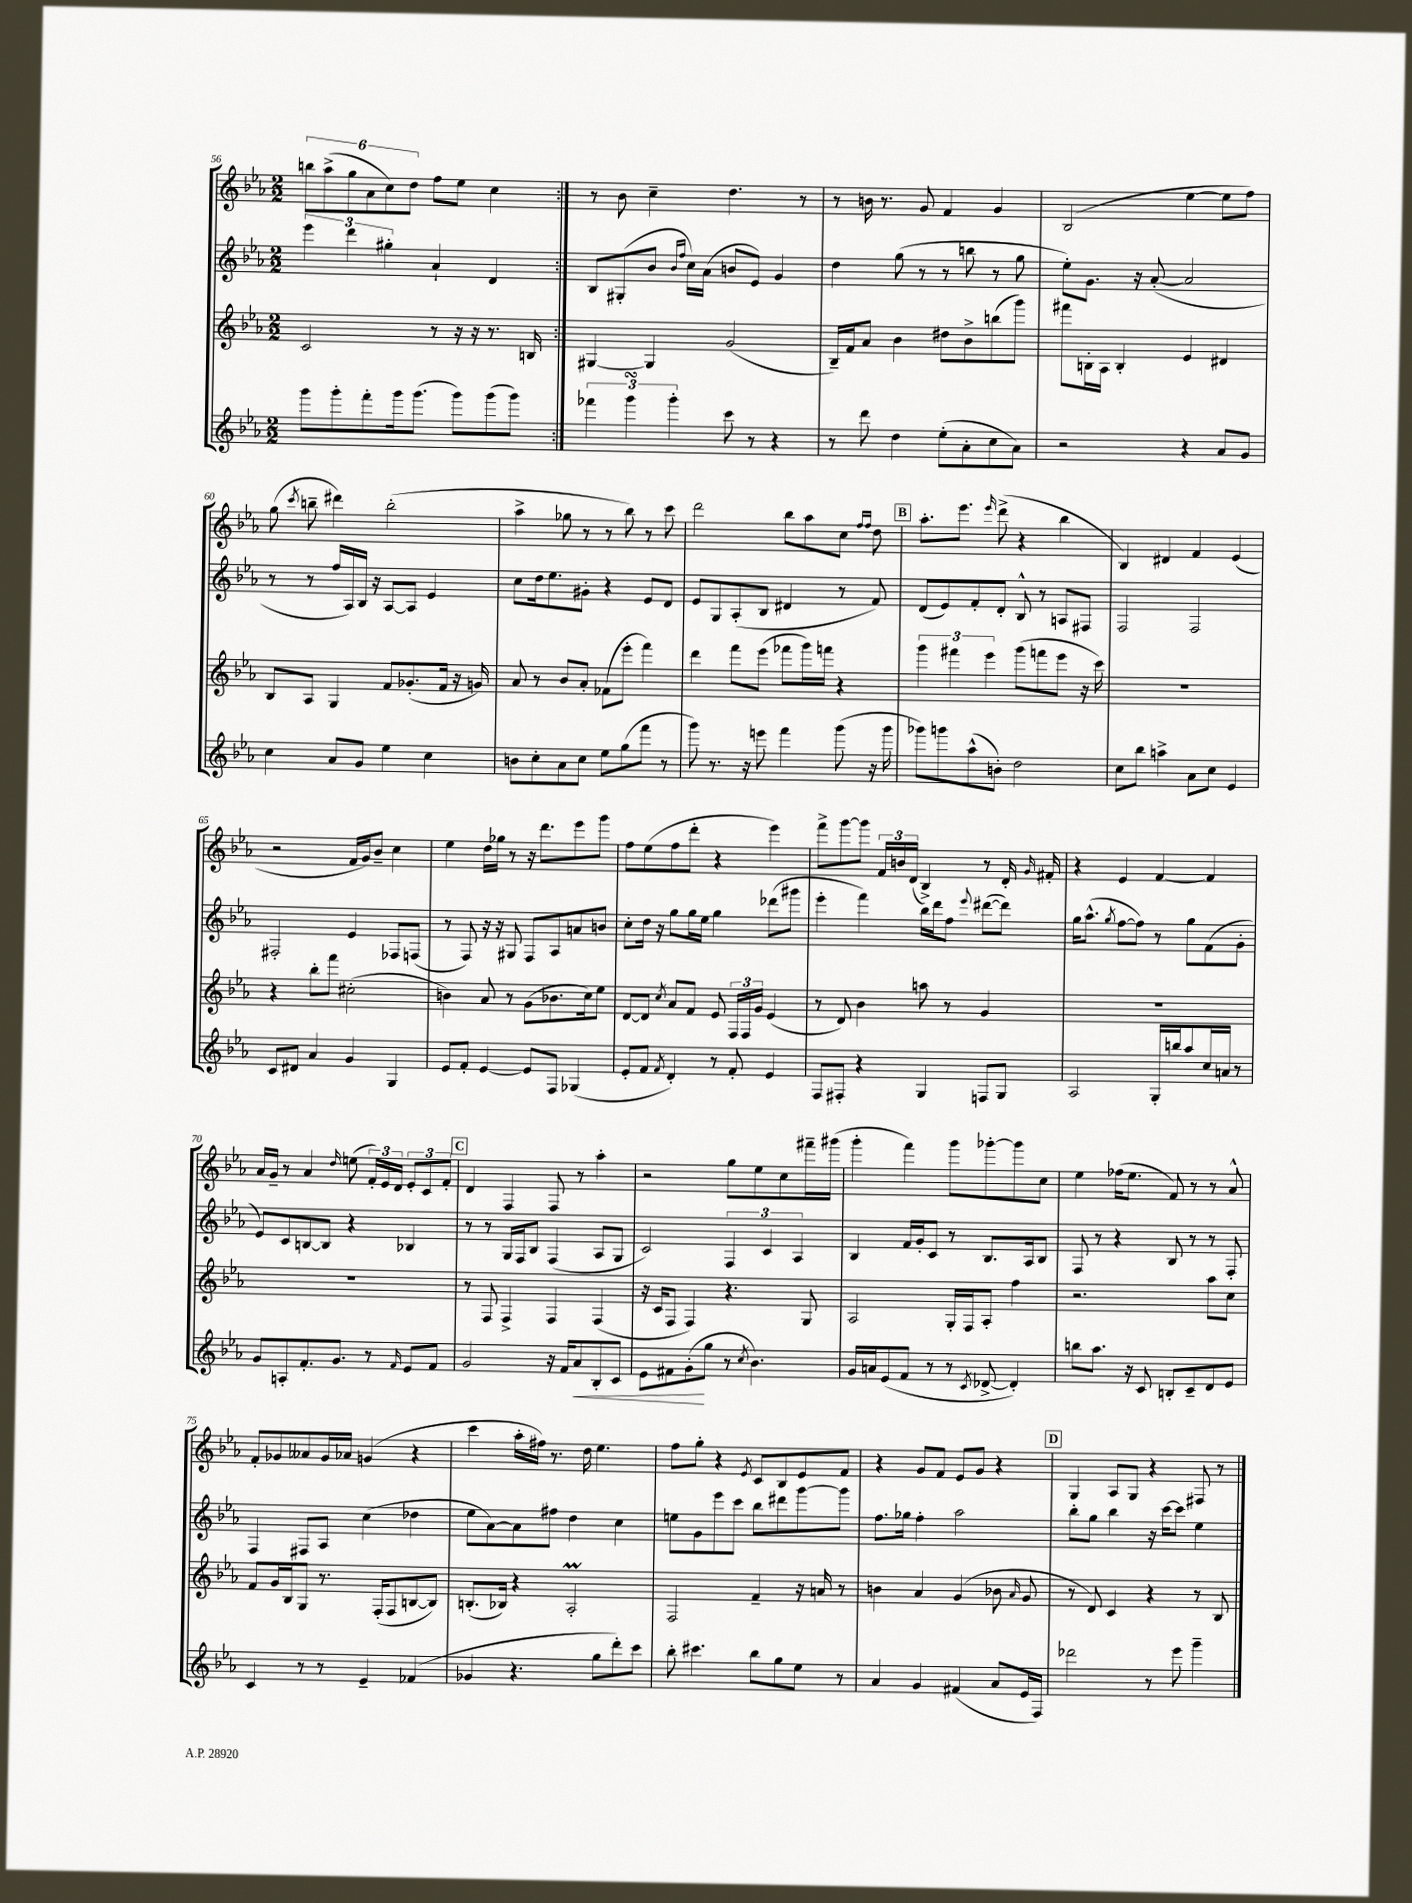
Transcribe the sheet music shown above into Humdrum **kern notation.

**kern	**kern	**kern	**kern
*staff4	*staff3	*staff2	*staff1
*clefG2	*clefG2	*clefG2	*clefG2
*k[b-e-a-]	*k[b-e-a-]	*k[b-e-a-]	*k[b-e-a-]
*M2/2	*M2/2	*M2/2	*M2/2
8ggg	2c	6eee-	12bb
.	.	.	(12aa-^
8ggg'	.	.	.
.	.	6ddd	12gg
8fff'	.	.	12a-
.	.	6gg#'	12cc)
16ggg	.	.	.
.	.	.	12dd
(8.ggg	.	.	.
.	8r	4a-`	8ff
8ggg)	16r	.	8ee-
.	16r	.	.
(8ggg	8.r	4d	4cc
8ggg)	.	.	.
.	16B	.	.
=:|!	=:|!	=:|!	=:|!
6fff-	[4G#	8B-	8r
.	.	(8G#'	8b-
6ggg	.	.	.
.	4G#]	8b-	4cc~
6ggg'	.	.	.
.	.	16qqb-	.
.	.	16qqff	.
.	.	16cc)	.
.	.	(16a-	.
8ccc	(2g	8b	4.dd
8r	.	8e-)	.
4r	.	4g	.
.	.	.	8r
=	=	=	=
8r	16B-~)	4dd	8r
.	16f	.	.
8ddd	8a-	.	16b
.	.	.	8.r
4dd	4b-	(8gg	.
.	.	8r	8g
(8ee-'	8dd#	8r	4f
8a-'	8b-^	8bb	.
8cc	(8bb	8r	4g
8a-)	8ggg)	8gg	.
=	=	=	=
2r	8fff#	8ee-')	(2B-
.	16B'	8.g	.
.	16A-	.	.
.	4B'	.	.
.	.	16r	.
.	.	([8a-'	.
4r	4e-	2a-]	[4ee-
8a-	4d#	.	8ee-]
8g	.	.	8ff)
=	=	=	=
4cc	8B-	8r	(8gg
.	.	.	8qccc
.	8A-	8r	8bb~
8a-	4G	16ff	4ddd#)
.	.	16A-)	.
8g	.	16B-	.
.	.	16r	.
4ee-	8f	[8A-	(2bb'
.	(8.g-'	8A-]	.
4cc	.	4e-	.
.	16f	.	.
.	16r	.	.
.	16g)	.	.
=	=	=	=
8b	8a-	8cc	4aa-^
8cc'	8r	16dd	.
.	.	8.ee-	.
8a-	8b-	.	8gg-
8cc	8a-'	8g#'	8r
8ee-	(8f-	4r	8r
(8gg	8eee-'	.	8bb-)
8fff	4fff)	8e-	8r
8r	.	8d	8ccc
=	=	=	=
8ggg)	4ddd	8e-	2ddd
8.r	.	8G	.
.	8fff	(8A-'	.
16r	.	.	.
8eee	(8eee-	8B-	.
4fff	8fff-	4d#	8bb-
.	16ggg)	.	8aa-
.	16fff	.	.
(8ggg	4r	8r	8cc
.	.	.	16qqff
.	.	.	16qqff
16r	.	8f)	8dd
16ggg	.	.	.
=	=	=	=
8ggg-)	6ggg	(8d	8.aa-'
8ggg	.	8e-)	.
.	6fff#	.	.
.	.	.	8.eee-
(8aa-^^	.	8f'	.
.	6eee-	.	.
.	.	.	16qqeee-
8b')	.	8d'	(8ddd^
2dd	(8ggg	8B-^^	4r
.	8fff	8r	.
.	8eee-	8A	4bb-
.	16r	8F#	.
.	16ccc)	.	.
=	=	=	=
8cc	1r	2F	4B-)
8bb-	.	.	.
4aa^	.	.	4d#
8a-	.	2F	4f
8cc	.	.	.
4e-	.	.	(4e-
=	=	=	=
8c	4r	2F#'	2r
8d#	.	.	.
4a-	8bb-'	.	.
.	8fff	.	.
4g	(2cc#'	4e-	16f
.	.	.	16g)
.	.	.	8b-~
4G	.	8F-	4cc
.	.	(8F	.
=	=	=	=
8e-	4b)	8r	4ee-
8f'	.	8F)	.
[4e-	8a-	16r	16dd
.	.	16r	16gg-
.	8r	8G#	8r
8e-]	(8g	8F	16r
.	.	.	8.ddd
8F	8.b-	8A-	.
(4G-	.	8a	8eee-
.	16cc)	.	.
.	8ee-	8b	8ggg
=	=	=	=
8e-'	[8d	8cc'	8ff
8f	8d]	16dd	(8ee-
.	.	16r	.
8qf	8qcc	.	.
4d')	8a-	8gg	8ff
.	8f	16gg	8ddd'
.	.	16ee-	.
8r	8e-	4gg	4r
8f'	24F	.	.
.	24F	.	.
.	24g	.	.
4e-	(4e-	(8ddd-	4eee-)
.	.	8ggg#	.
=	=	=	=
8F	8r	4eee-'	8fff^
8F#'	8d)	.	[8ggg
4r	4b-	4fff)	8ggg]
.	.	.	24f
.	.	.	24b
.	.	.	(24d
4G	8aa	16bb-	4B-^)
.	.	16ddd	.
.	8r	8ff	.
.	.	8qqeee-	.
8F	4g	([8ddd#	8r
8G	.	8ddd#])	16d'
.	.	.	16qqg
.	.	.	16f#'
=	=	=	=
2A-	1r	16gg	4r
.	.	(8.aa-^^	.
.	.	8qgg	.
.	.	[8ff	4e-
.	.	8ff])	.
16G'	.	8r	[4f
16bb	.	.	.
8aa-	.	8gg	.
16cc	.	(8f	4f]
16a	.	.	.
8r	.	8g'	.
=	=	=	=
8g	1r	8e-)	16a-
.	.	.	16g~
8A'	.	8c	8r
8.f'	.	[8B	4a-
.	.	8B]	.
8.g	.	.	.
.	.	.	16qqdd
.	.	4r	(8ee
8r	.	.	24f')
.	.	.	24e-
.	.	.	24d
16qqf	.	.	.
8e-	.	4B-	12e-'
.	.	.	12c
8f	.	.	.
.	.	.	12f'
=	=	=	=
2g	8r	8r	4d
.	8F	8r	.
.	4F^	16G	4F
.	.	16F	.
.	.	8B-	.
16r	4F	(4F	8F
16f	.	.	.
8a-	.	.	8r
8B-'	(4F	8A-	4aa-'
8c	.	8G	.
=	=	=	=
8e-	16r	2c)	2r
.	16c	.	.
8f#	8F	.	.
(8g'	4F)	.	.
8gg	.	.	.
8r	4.r	6F	8gg
8qcc	.	.	.
4.b-)	.	.	8ee-
.	.	6c	.
.	.	.	8cc
.	.	6A-	.
.	8G	.	16fff#~
.	.	.	(16ggg#
=	=	=	=
16g	2A-	4B-	4ggg'
16a	.	.	.
(8e-	.	.	.
8f	.	16f	4fff)
.	.	16g'	.
8r	.	8c	.
8r	16G'	8r	8ggg
.	16F	.	.
8qc	.	.	.
[8d-^	8A-'	8.B-	[8ggg-'
4d-'])	4ff	.	8ggg-]
.	.	16A-	.
.	.	8B-	8cc
=	=	=	=
8bb	2.r	8F	4ee-
8.aa-	.	8r	.
.	.	4r	(16ff-
16r	.	.	8.ee-
8c	.	.	.
8B'	.	8B-	8f)
8c~	.	8r	8r
8d	8aa-	8r	8r
8e-	8cc	8F'	8a-^^
=	=	=	=
4c	8f	4F	8f'
.	16g	.	8g-
.	16B-	.	.
8r	8G	8F#	8a--
8r	8.r	8A-	16g-
.	.	.	16a-
4e-~	.	(4cc	(4g
.	(16F'	.	.
.	8F	.	.
(4f-	[8B	4dd-	4r
.	8B])	.	.
=	=	=	=
4g-	(8.B'	8ee-	4ccc
.	.	[8a-)	.
.	16B-)	.	.
4.r	4r	8a-]	16aa-'
.	.	.	16ff#)
.	.	8ff#	8.r
.	2A-'	4dd	.
.	.	.	16dd
8gg	.	.	4.ee-
8ddd')	.	4cc	.
8ccc	.	.	.
=	=	=	=
8bb-'	2F	8ee	8ff
4.ccc#	.	8g	8gg'
.	.	8eee-	4r
.	.	8ccc	.
.	.	.	8qe-
8bb-	4f~	8bb-	8c
8gg	.	8ddd#	8B-
8ee-	16r	[8ggg	8e-
.	16a	.	.
8r	8r	8ggg]	8f
=	=	=	=
4a-	4b	8.ff	4r
.	.	16gg-	.
4g	4a-	4ff'	8g
.	.	.	8f
(4f#	(4g	2aa-	8e-
.	.	.	8g
8a-	8b-	.	4r
.	16qqa-	.	.
16e-	8g	.	.
16F)	.	.	.
=	=	=	=
2ddd-	8r	8bb-'	4G
.	8d)	8gg	.
.	4c	4bb-	8A-
.	.	.	8G
8r	4r	16r	4r
.	.	[16ccc	.
8eee-	.	8ccc]	.
4ggg~	8r	4ee-	8F#
.	8B-	.	8r
==	==	==	==
*-	*-	*-	*-
